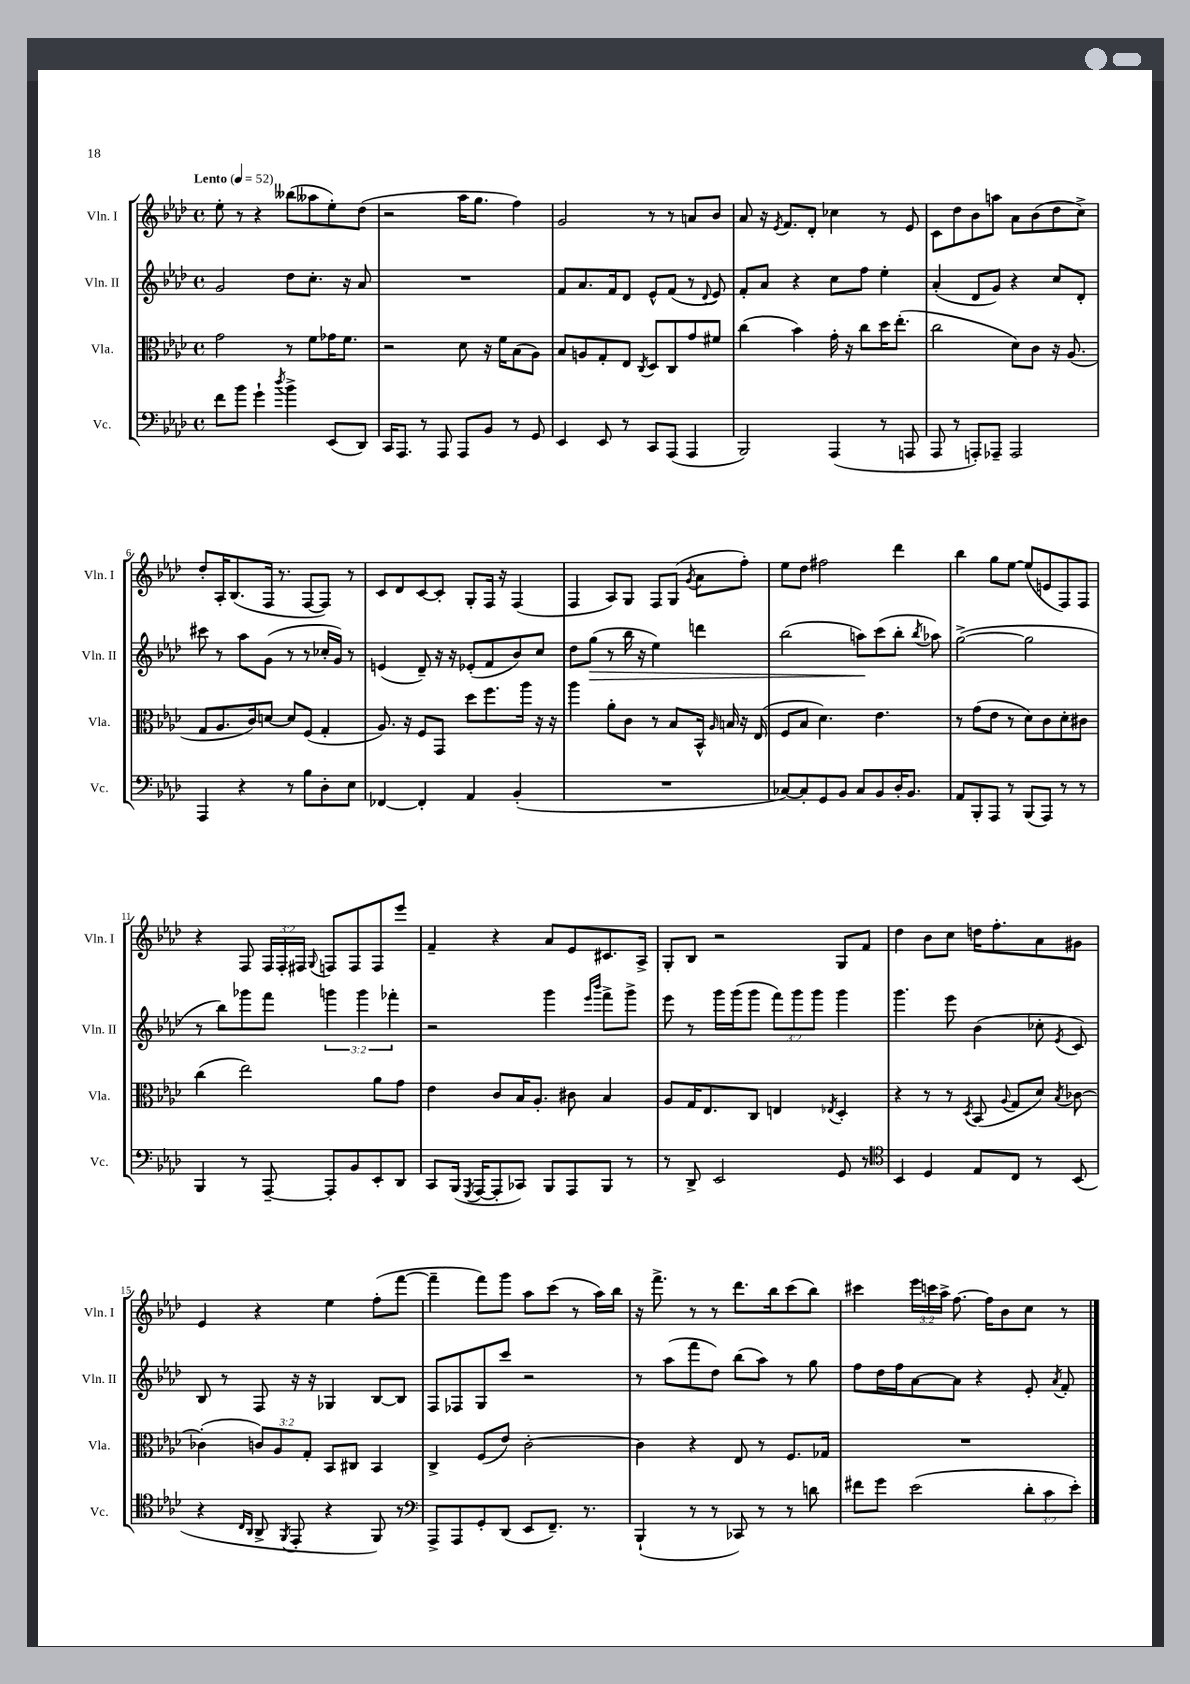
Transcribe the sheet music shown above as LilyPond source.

<<
\new StaffGroup <<
\new Staff = "s0" \with { instrumentName = "Vln. I" shortInstrumentName = "Vln. I" } {
    \clef treble \key aes \major \defaultTimeSignature \time 4/4 \override Staff.TupletNumber.text = #tuplet-number::calc-fraction-text \tempo "Lento" 4 = 52
    \autoBeamOff ees''8-. r8 r4 beses''8[( aeses''8 ees''8-.) des''8]( |
    r2 aes''16[ g''8.] f''4) |
    g'2 r8 r8 a'8[ bes'8] |
    aes'8 r16 \acciaccatura { ees'8 } f'8.[ des'8]-. ces''4 r8 ees'8 |
    c'8[ des''8 bes'8 a''8] aes'8[ bes'8( des''8 c''8]->) |
    des''8[-. aes16-. bes8.( f16] r8. f8[~ f8]) r8 |
    c'8[ des'8 c'8~ c'8]-. g8[-. f16] r16 f4( |
    f4 aes8[) g8] f8[ g8]( \acciaccatura { g'8 } aes'8[ f''8]-.) |
    ees''8[ des''8] fis''2 des'''4 |
    bes''4 g''8[ ees''8]~ ees''8[( e'8 f8) f8] |
    r4 f8 \tuplet 3/2 { f16[ f16-. fis16] } \appoggiatura { g8 } f8[ f8 f8 ees'''8] |
    f'4-- r4 aes'8[ ees'8 cis'8. aes16]-> |
    g8[-. bes8] r2 g8[ f'8] |
    des''4 bes'8[ c''8] d''16[ f''8.-. aes'8 gis'8] |
    ees'4 r4 ees''4 f''8[-.( f'''8]~ |
    f'''4-- f'''8[) g'''8] aes''8[ c'''8]( r8 aes''16[) bes''16] |
    r16 f'''8.-> r8 r8 des'''8.[ bes''16 c'''8( bes''8]) |
    cis'''4 \tuplet 3/2 { ees'''16[ c'''16 aes''16]-> } f''8.~ f''16[ bes'8 c''8] r8 \bar "|." |
}
\new Staff = "s1" \with { instrumentName = "Vln. II" shortInstrumentName = "Vln. II" } {
    \clef treble \key aes \major \defaultTimeSignature \time 4/4 \override Staff.TupletNumber.text = #tuplet-number::calc-fraction-text
    \autoBeamOff g'2 des''8[ c''8.]-. r16 aes'8 |
    R1 |
    f'8[ aes'8. f'16 des'8] ees'8[-^ f'8]( r8 \appoggiatura { des'8 } ees'8) |
    f'8[-. aes'8] r4 c''8[ f''8] ees''4-. |
    aes'4-.( des'8[ g'8]) r4 c''8[ des'8]-. |
    cis'''8 r8 aes''8[ g'8]( r8 r8 ces''16[-. g'16]) r8 |
    e'4( des'8--) r16 r16 ees'8[-.( f'8 bes'8) c''8] |
    des''8[ g''8]\>( r8 bes''16 r16 ees''4) d'''4 |
    bes''2( a''8[\!) c'''8( bes''8]-. \acciaccatura { bes''8 } aes''8) |
    g''2~->( g''2 |
    r8 bes''8[) ges'''8 f'''8] \tuplet 3/2 { g'''4 g'''4 fes'''4-. } |
    r2 g'''4 \grace { ees'''16[ bes'''16] } f'''8[-> g'''8]-> |
    ees'''8 r8 g'''16[ g'''16( g'''8] \tuplet 3/2 { f'''8[) g'''8 g'''8] } g'''4 |
    g'''4. ees'''8 bes'4( ces''8-. \acciaccatura { ees'8 } c'8) |
    bes8 r8 f8 r16 r16 ges4 bes8[~ bes8] |
    f8[ fes8 g8 c'''8] r2 |
    r8 aes''8[( f'''8 des''8]) bes''8[( aes''8]) r8 g''8 |
    f''8[ des''16 f''16 aes'8~ aes'8] r4 ees'8-. \acciaccatura { aes'8 } f'8-. \bar "|." |
}
\new Staff = "s2" \with { instrumentName = "Vla." shortInstrumentName = "Vla." } {
    \clef alto \key aes \major \defaultTimeSignature \time 4/4 \override Staff.TupletNumber.text = #tuplet-number::calc-fraction-text
    \autoBeamOff g'2 r8 f'8[ ges'16 f'8.] |
    r2 des'8 r16 f'16[ bes8( aes8]) |
    bes8[ a8 g8-. ees8] \acciaccatura { c8 } des8[ c8 g'8 fis'8] |
    c''4( bes'4) g'16-. r16 c''8[ des''16 ees''8.]-.( |
    c''2 des'8[) c'8] r16 aes8.( |
    g8[ aes8. c'16) d'8]~ d'8[ f8]( g4-. |
    aes8.) r16 f8[ g,8] des''8[ f''8. aes''16] r16 r16 |
    aes''4 aes'8[-. c'8] r8 bes8[ bes,16]-^ \grace { aes16 } b16 r16 ees16( |
    f8[ bes8] des'4.) ees'4. |
    r8 g'8[( ees'8] r8 des'8[) c'8 des'8-. cis'8] |
    c''4( ees''2) aes'8[ g'8] |
    ees'4 c'8[ bes16 aes8.]-. cis'8 bes4 |
    aes8[ g16 ees8. c8] e4 \acciaccatura { ees8 } des4-. |
    r4 r8 r8 \acciaccatura { des8 } bes,8( \appoggiatura { aes8 } g8[ des'8]) \acciaccatura { bes8 } ces'8~ |
    ces'4-.( \tuplet 3/2 { c'8[) aes8 g8]-. } bes,8[ cis8] bes,4 |
    c4-> f8[( ees'8]) c'2~-. |
    c'4 r4 ees8 r8 f8.[ ges16] |
    R1 \bar "|." |
}
\new Staff = "s3" \with { instrumentName = "Vc." shortInstrumentName = "Vc." } {
    \clef bass \key aes \major \defaultTimeSignature \time 4/4 \override Staff.TupletNumber.text = #tuplet-number::calc-fraction-text
    \autoBeamOff f'8[ bes'8] g'4-! \acciaccatura { des''8 } bes'4-> ees,8[( des,8]) |
    c,16[ aes,,8.] r8 aes,,8 aes,,8[ bes,8] r8 g,8 |
    ees,4 ees,8 r8 c,8[ aes,,8]( aes,,4 |
    bes,,2) aes,,4( r8 a,,8 |
    aes,,8 r8 a,,8[-.) aes,,8]-- aes,,2 |
    aes,,4 r4 r8 bes8[ des8-. ees8] |
    fes,4~ fes,4-. aes,4 bes,4-.( |
    R1 |
    ces8[~) ces8-. g,8 bes,8] ces8[ bes,8 des16-. bes,8.] |
    aes,8[ bes,,8-. aes,,8] r8 bes,,8[( aes,,8]) r8 r8 |
    bes,,4 r8 aes,,8~-- aes,,8[-. bes,8 ees,8-. des,8] |
    c,8[ bes,,16]( \acciaccatura { g,,8 } aes,,16[~ aes,,8-. ces,8]) bes,,8[ aes,,8 bes,,8] r8 |
    r8 des,8-> ees,2 g,8 r8 |
    \clef tenor bes,4 des4 ees8[ c8] r8 bes,8( |
    r4 \grace { c16[ aes,16] } aes,8-> \acciaccatura { f,8 } ees,8-. r4 f,8) r8 |
    \clef bass aes,,8[-> aes,,8 g,8-. des,8]( ees,8[ f,8.]--) r8. |
    bes,,4-!( r8 r8 ces,8) r8 r8 d'8 |
    fis'8[ g'8] ees'2( \tuplet 3/2 { des'8[-. c'8 ees'8]-.) } \bar "|." |
}
>>
>>
